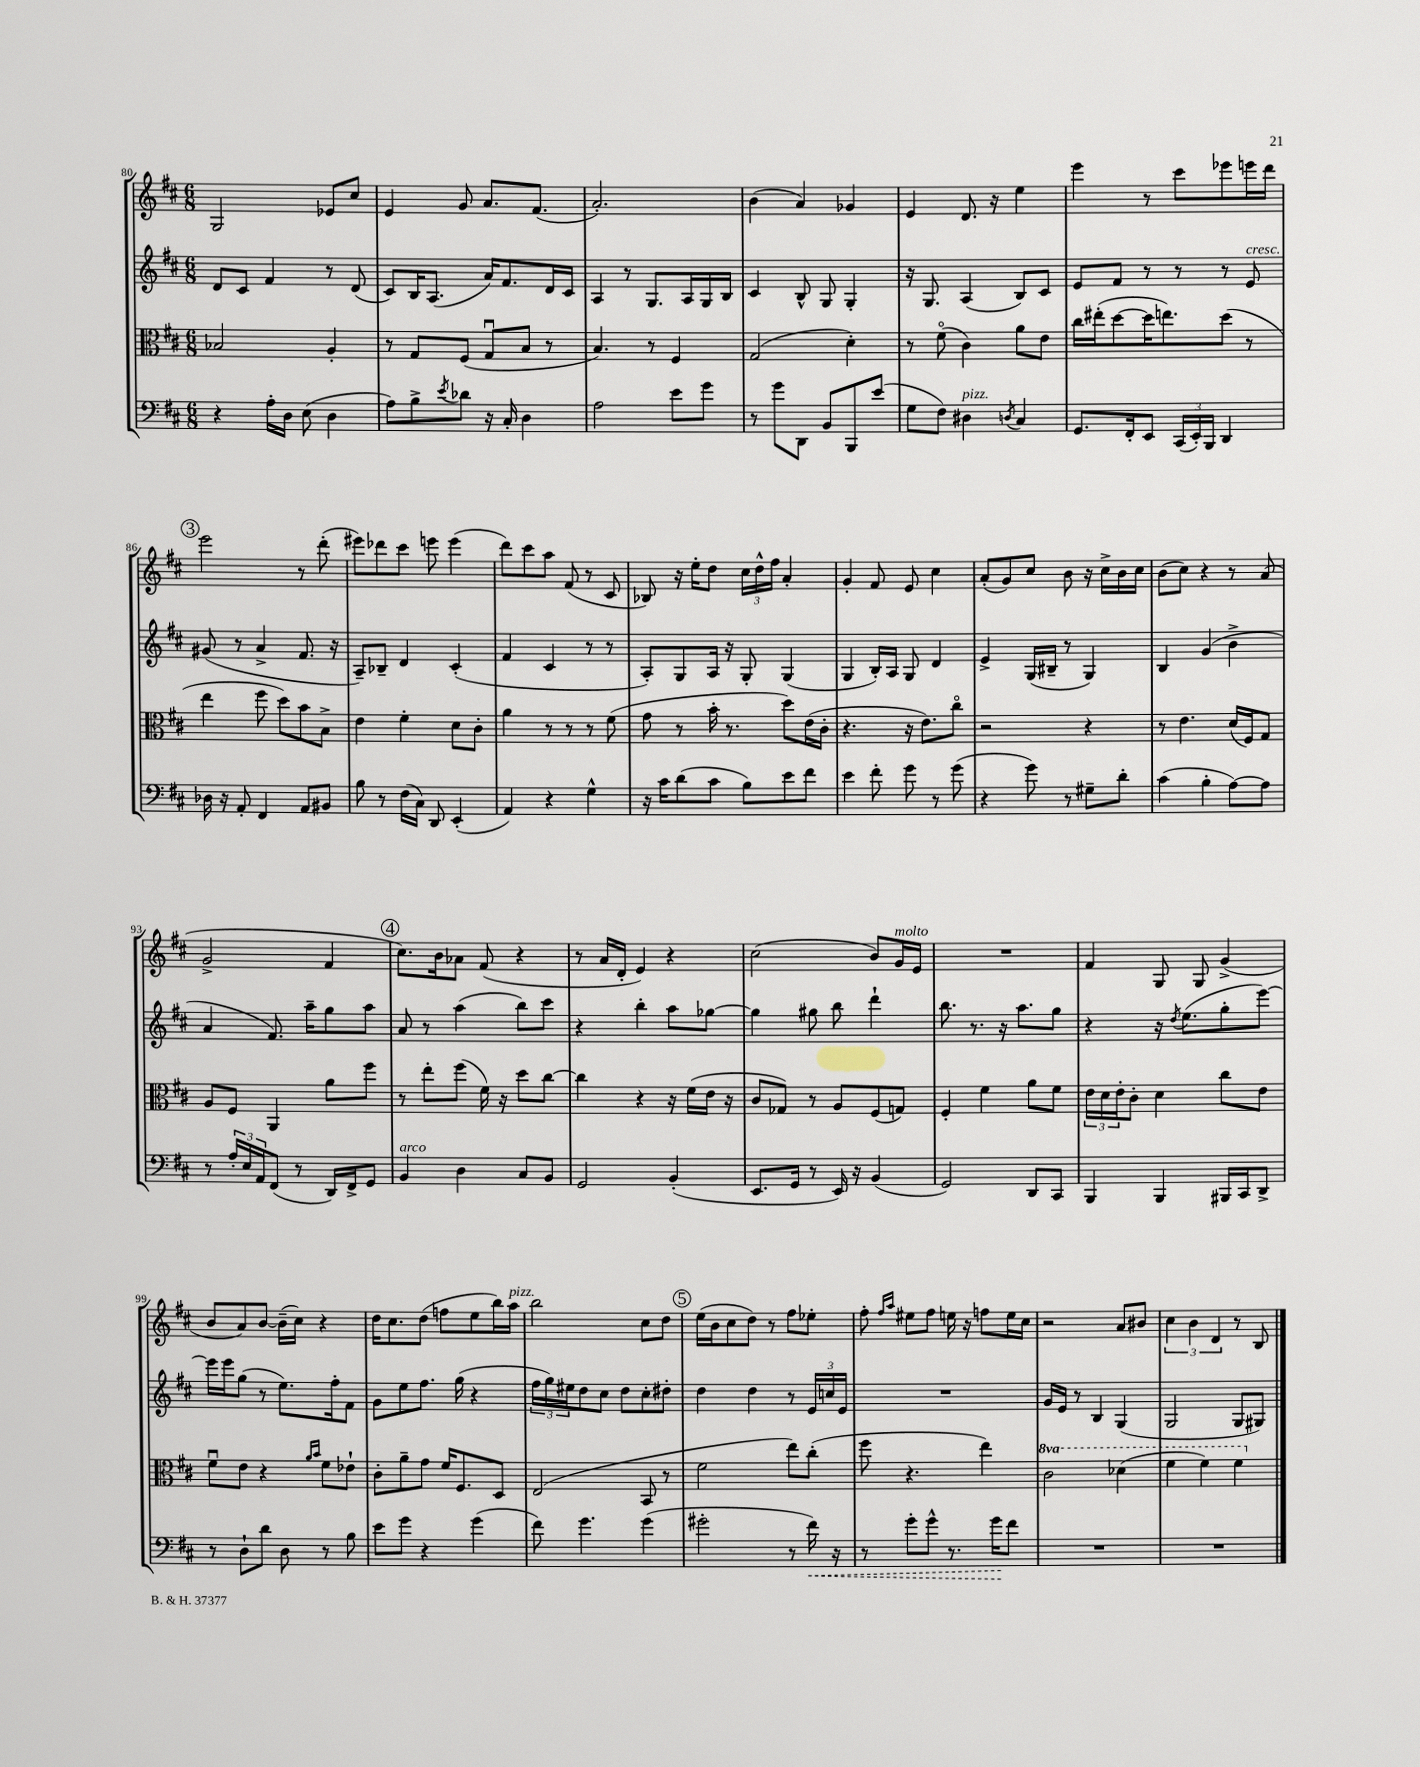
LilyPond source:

<<
\new StaffGroup <<
\new Staff = "s0" {
    \clef treble \key d \major \numericTimeSignature \time 6/8
    g2 ees'8 cis''8 |
    e'4 g'8 a'8. fis'8.( |
    a'2.-.) |
    b'4( a'4) ges'4 |
    e'4 d'8. r16 e''4 |
    e'''4 r8 cis'''8 ees'''8 e'''16 d'''16 |
    \mark \markup { \circle "3" } e'''2 r8 d'''8-.( |
    eis'''8) des'''8 cis'''8 e'''8 e'''4( |
    d'''8) cis'''8 a''8 fis'8( r8 cis'8 |
    bes8) r16 e''16-. d''8 \tuplet 3/2 { cis''16 d''16-^ fis''16 } a'4-. |
    g'4-. fis'8 e'8 cis''4 |
    a'8-.( g'8) cis''8 b'8 r16 cis''16-> b'16 cis''16 |
    b'8( cis''8) r4 r8 a'8( |
    g'2-> fis'4 |
    \mark \markup { \circle "4" } cis''8.) b'16 aes'8 fis'8( r4 |
    r8 a'16 d'16-. e'4) r4 |
    cis''2( b'8) g'16^\markup { \italic "molto" } e'16 |
    R2. |
    fis'4 g8 g8 g'4->( |
    b'8 a'8) b'8~ b'16--( cis''16) r4 |
    d''16 cis''8. d''8( f''8 e''8 b''16) a''16^\markup { \italic "pizz." } |
    b''2 cis''8 d''8 |
    \mark \markup { \circle "5" } e''16( b'16 cis''8 d''8) r8 fis''8 ees''8-. |
    fis''8-. \grace { fis''16 a''16 } eis''8 fis''8 e''16 r16 f''8 e''16 cis''16 |
    r2 a'8 bis'8 |
    \tuplet 3/2 { cis''4 b'4 d'4 } r8 b8 \bar "|." |
}
\new Staff = "s1" {
    \clef treble \key d \major \numericTimeSignature \time 6/8
    d'8 cis'8 fis'4 r8 d'8( |
    cis'8) b16 a8.( a'16) fis'8. d'16 cis'16 |
    a4 r8 g8. a16 g16 b16 |
    cis'4 b8-^ g8 g4-. |
    r16 g8. a4( b8) cis'8 |
    e'8 fis'8 r8 r8 r8 e'8^\markup { \italic "cresc." } |
    \mark \markup { \circle "3" } gis'8( r8 a'4-> fis'8. r16 |
    a8--) bes8-- d'4 cis'4-.( |
    fis'4 cis'4 r8 r8 |
    a8-.) g8 a16 r16 g8-. g4( |
    g4 b16-.) a16 g8 d'4 |
    e'4-> g16( bis16-- r8 g4) |
    b4 g'4( b'4-> |
    a'4 fis'8.) a''16-- g''8 a''8 |
    \mark \markup { \circle "4" } a'8 r8 a''4( b''8) cis'''8 |
    r4 b''4-. a''8 ges''8~ |
    ges''4 gis''8 b''8 d'''4-! |
    b''8. r8. r16 a''8. g''8 |
    r4 r16 \acciaccatura { d''8 } e''8.( g''8-. e'''8~) |
    e'''16 e'''16 g''8( r8 e''8.) fis''16-. fis'8 |
    g'8 e''8 fis''8. g''16( r4 |
    \tuplet 3/2 { fis''16 g''16) eis''16 } d''8 cis''8 d''8 cis''8-. dis''8-. |
    \mark \markup { \circle "5" } d''4 d''4 r8 \tuplet 3/2 { e'16 c''16 e'16 } |
    R2. |
    g'16 e'16 r8 b4 g4( |
    g2 g8 gis8) \bar "|." |
}
\new Staff = "s2" {
    \clef alto \key d \major \numericTimeSignature \time 6/8 \set Staff.ottavationMarkups = #ottavation-simple-ordinals
    bes2 a4-. |
    r8 g8 fis8( g8\downbow b8 r8 |
    b4.) r8 fis4 |
    g2( d'4-.) |
    r8 fis'8\flageolet( cis'4) a'8 e'8 |
    cis''16 eis''16-.( d''8~ d''16 e''8.) d''8( r8 |
    \mark \markup { \circle "3" } e''4 fis''8 d''8) b'8 b8-> |
    e'4 fis'4-. d'8 cis'8-. |
    a'4 r8 r8 r8 fis'8( |
    g'8 r8 b'16-. r8. d''8) e'16( cis'16-. |
    r4. r16 e'8.) cis''8\flageolet |
    r2 r4 |
    r8 e'4. d'16( fis16) g8 |
    a8 fis8 a,4 a'8 fis''8 |
    \mark \markup { \circle "4" } r8 e''8-. fis''8( fis'16) r16 d''8 cis''8~ |
    cis''4 r4 r16 fis'16( e'16 r16 |
    cis'8 ges8) r8 a8 fis8( g8) |
    fis4-. fis'4 a'8 fis'8 |
    \tuplet 3/2 { e'16 d'16 e'16-. } cis'8-. d'4 cis''8 e'8 |
    fis'8\downbow e'8 r4 \grace { a'16 b'16 } fis'8 ees'8-! |
    cis'8-. a'8-- g'8 fis'16 fis8. d8 |
    e2( b,8 r8 |
    \mark \markup { \circle "5" } fis'2 e''8) cis''8-.( |
    fis''8 r4. e''4) |
    \ottava #1 cis''2 des''4( |
    fis''4 fis''4) fis''4 \ottava #0 \bar "|." |
}
\new Staff = "s3" {
    \clef bass \key d \major \numericTimeSignature \time 6/8
    r4 a16-. d16 e8( d4 |
    a8) b8-> \acciaccatura { e'8 } des'8 r16 cis16-. d4 |
    a2 e'8 g'8 |
    r8 g'8 d,8 b,8 b,,8 e'8( |
    g8 fis8) dis4^\markup { \italic "pizz." } \acciaccatura { d8 } cis4 |
    g,8. fis,16-. e,8 \tuplet 3/2 { cis,16( e,16-.) b,,16 } d,4 |
    \mark \markup { \circle "3" } des16 r16 a,8-. fis,4 a,8 bis,8 |
    b8 r8 fis16( cis16) d,8 e,4-.( |
    a,4) r4 g4-^ |
    r16 cis'16 d'8( cis'8 b8) e'8 fis'8 |
    e'4 fis'8-. g'8 r8 g'8( |
    r4 g'8) r8 gis8-- d'8-. |
    cis'4( b4-. a8~) a8 |
    r8 \tuplet 3/2 { a16-. e16 a,16 } fis,8( r8 d,16) fis,16-> g,8 |
    \mark \markup { \circle "4" } b,4^\markup { \italic "arco" } d4 cis8 b,8 |
    g,2 b,4-.( |
    e,8. g,16 r8 e,16) r16 b,4( |
    g,2) d,8 cis,8 |
    b,,4 b,,4 bis,,16 cis,16 d,8-> |
    r8 d8-! d'8 d8 r8 b8 |
    e'8 g'8 r4 g'4( |
    fis'8) g'4. g'4( |
    \mark \markup { \circle "5" } gis'2-. r8 \once \override Hairpin.style = #'dashed-line fis'16\<) r16 |
    r8 g'8-. g'8-^ r8. g'16\! fis'8 |
    R2. |
    R2. \bar "|." |
}
>>
>>
\layout { \context { \Score currentBarNumber = #80 } }
